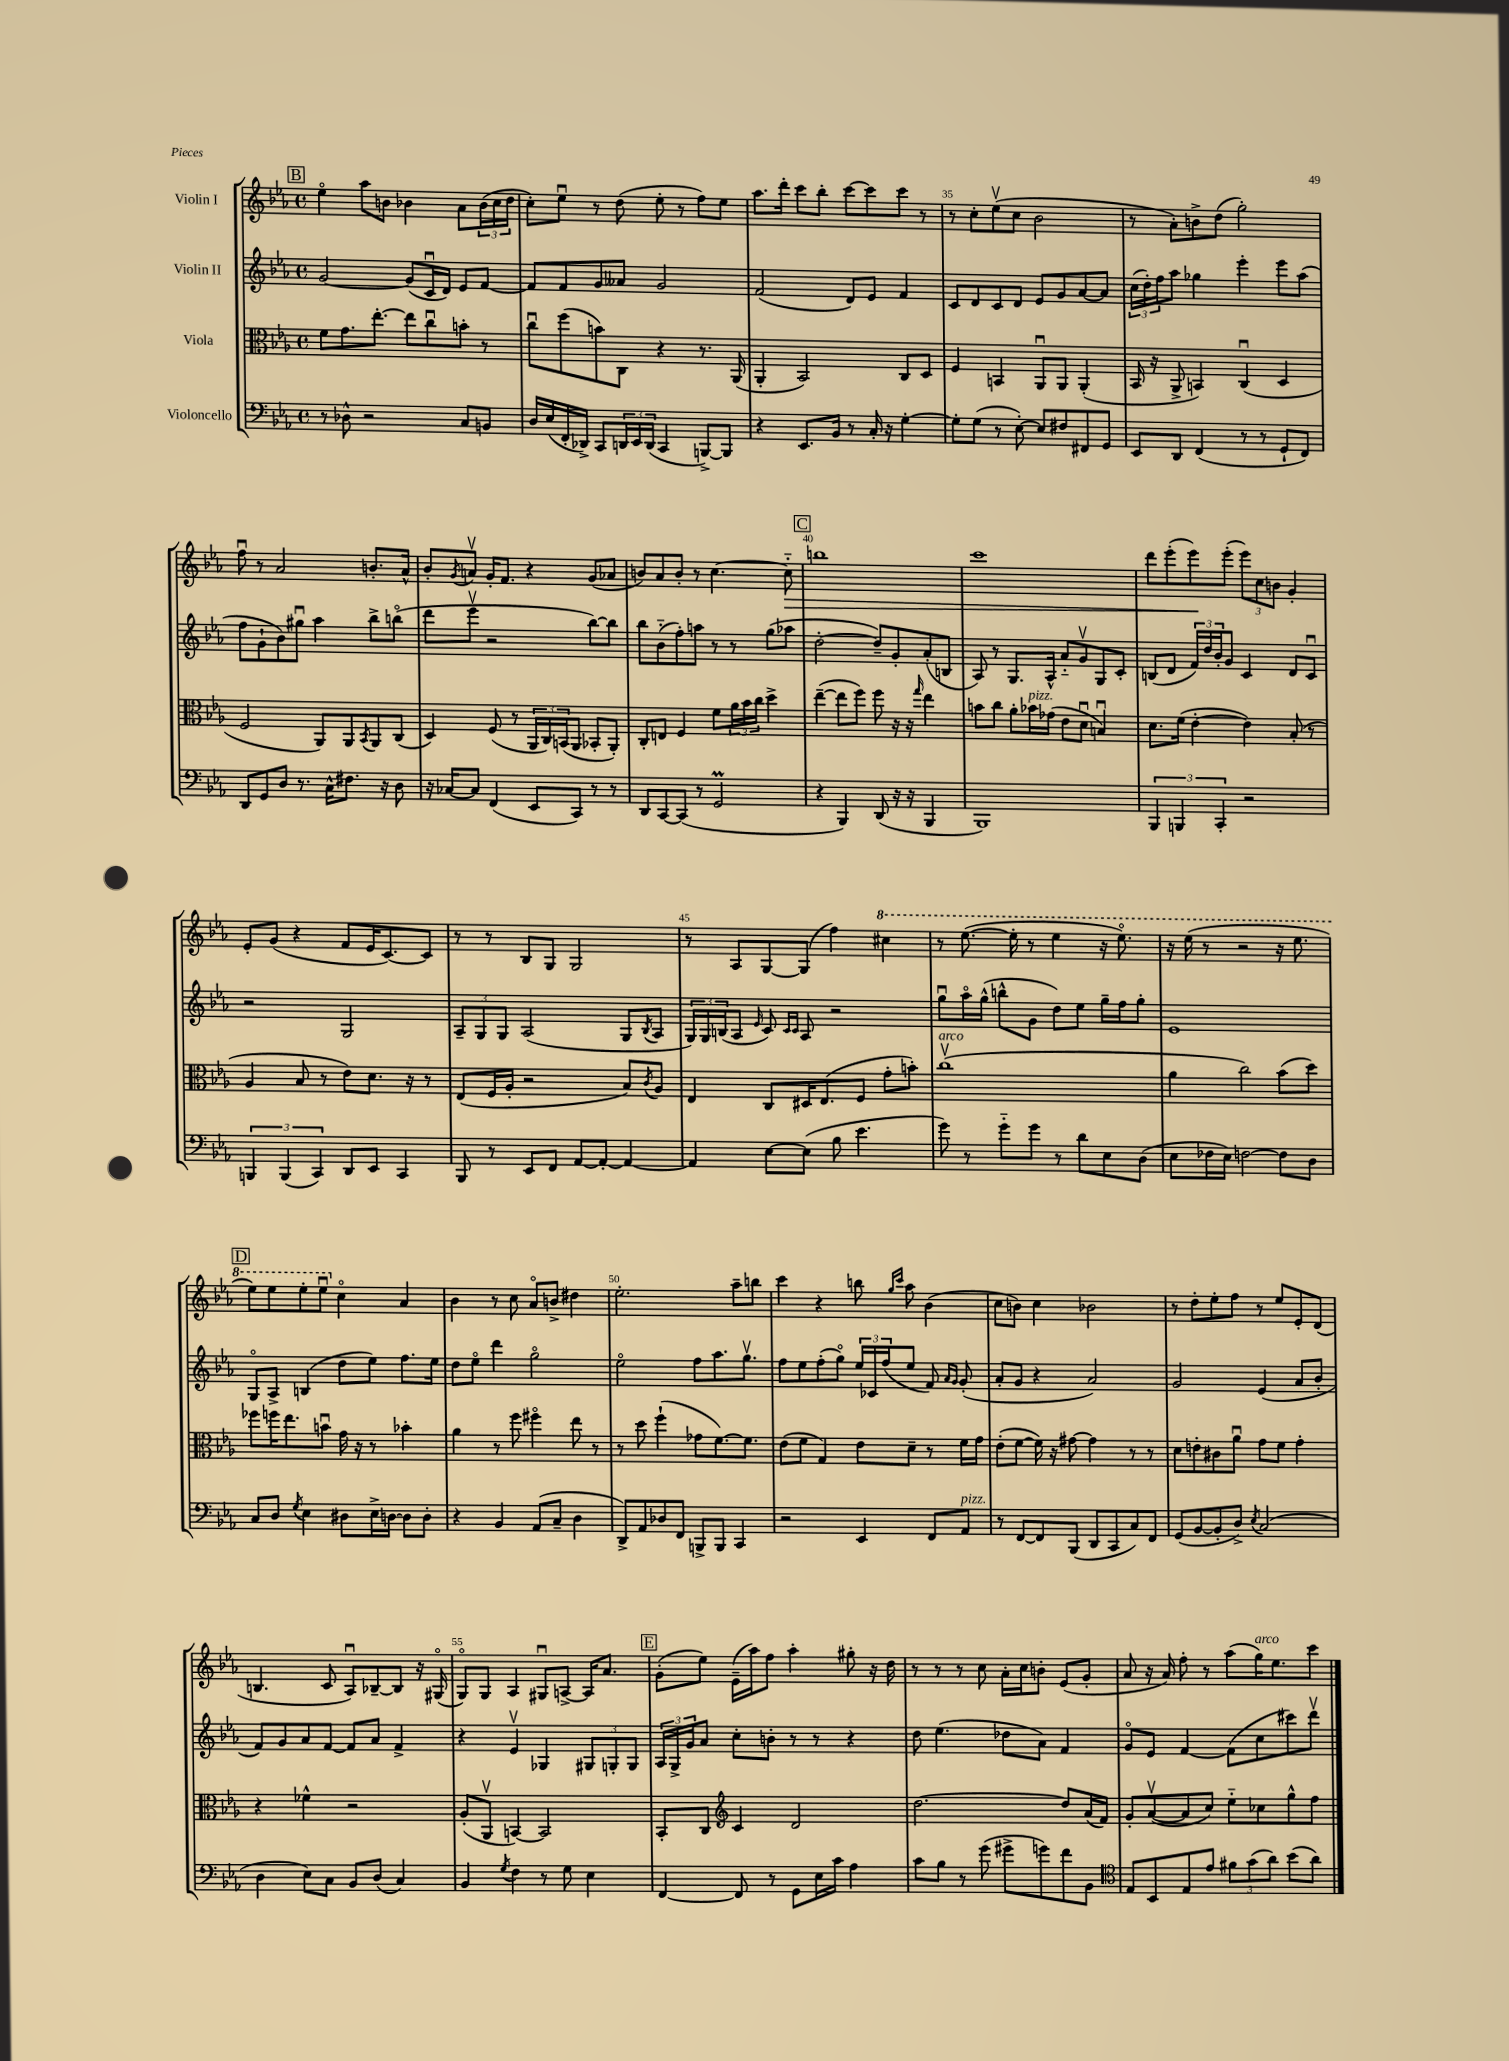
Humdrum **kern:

**kern	**kern	**kern	**kern
*staff4	*staff3	*staff2	*staff1
*clefF4	*clefC3	*clefG2	*clefG2
*k[b-e-a-]	*k[b-e-a-]	*k[b-e-a-]	*k[b-e-a-]
*M4/4	*M4/4	*M4/4	*M4/4
*met(c)	*met(c)	*met(c)	*met(c)
8r	8f\L	[2g/	4ee-o\
8D-^^\	8.g\	.	.
2r	.	.	8aa-\L
.	[8.ee-'\J	.	.
.	.	.	8b\J
.	8ee-\]L	(8g/]L	4b-\
.	8ccu\	16cu/L	.
.	.	16d/JJ)	.
8C/L	8b'\J	8e-/L	8a-\L
8BB/J	8r	[8f/J	(24b-\L
.	.	.	24cc\
.	.	.	24dd\JJ
=	=	=	=
16D/LL	8ccu\L	8f/]L	8cc'\L)
(16E-/	.	.	.
16FF'/	(8ff\	8f/	8ee-u\J
16DD-^/JJ)	.	.	.
8CC/L	8b\)	8g/	8r
24DD/L	8C\J	8a--/J	(8dd\
24EE-/	.	.	.
(24DD/JJ	.	.	.
4CC/	4r	2g/	8ee-'\
.	.	.	8r
[8BBB^/L)	8.r	.	8ff\L)
8BBB/]J	.	.	8ee-\J
.	(16AA-/	.	.
=	=	=	=
4r	4AA-'/	(2f/	8.aa-\L
.	.	.	16ddd'\Jk
8.EE-/L	2BB-/)	.	8ccc\L
.	.	.	8bb-'\J
16BB-/Jk	.	.	.
8r	.	8d/L)	[8ccc\L
16C'/	.	8e-/J	8ccc\]
16r	.	.	.
[4G'\	8C/L	4f/	8ccc\J
.	8D/J	.	8r
=	=	=	=
8G'\]L	4F/	8c/L	8r
(8G\J	.	8d/	8cc'\L
8r	4BB/	8c/	(8ee-v\
[8E-'\)	.	8d/J	8cc\J
8E-/]L	8AA-u/L	8e-/L	2b-\
8F#/	8AA-/J	8g/	.
8FF#/	(4AA-'/	[8a-/	.
8GG/J	.	8a-/]J	.
=	=	=	=
8EE-/L	16BB-/	(24cc\LL	8r
.	.	24dd'\)	.
.	16r	.	.
.	.	24ff\J	.
8DD/J	8AA-^/	8aa-\J	8a-'\L)
(4FF/	4BB/)	4gg-\	8b^\
.	.	.	(8dd\J
8r	(4Cu/	4eee-'\	2gg'\)
8r	.	.	.
8GG`/L	4D/	8eee-\L	.
8FF/J)	.	(8aa-\J	.
=	=	=	=
8DD/L	2F/	8ff\L	8ffu\
8GG/	.	8g`\	8r
8D/J	.	8b-\)	2a-/
8.r	.	8gg#u\J	.
.	8AA-/L)	4aa-\	.
16C^^\LK	.	.	.
8.F#\J	8AA-/	.	.
.	8qBB-/	.	.
.	8AA-/	8bb-^\L	8.b'/L
16r	.	.	.
8D\	(8C/J	(8bbo\J	.
.	.	.	16a-^^/Jk
=	=	=	=
16r	4D/)	8ddd\L	8b-'/L
[16C-/LK	.	.	.
.	.	.	8qg/
8C-/]J	.	8eee-v\J	8av/J
(4FF/	(8F/	2r	16g'/LK
.	.	.	8.f/J
.	8r	.	.
8EE-/L	24AA-/LL	.	4r
.	24C/)	.	.
.	(24BB/J	.	.
8CC/J)	8AA-/J	.	.
8r	8BB-'/L	[8bb-\L)	(8g/L
8r	8AA-'/J)	8bb-\]J	8a-/J
=	=	=	=
8DD/L	8C'/L	8bb-\L	8b/L)
[8CC/	8E/J	(8b-'~\	8a-/
(8CC/]J	4F/	8ff'\)	8b'/J
8r	.	8aa\J	8r
2GG/	8f\L	8r	[4.cc\
.	24a-\L	8r	.
.	24b-\	.	.
.	24cc\JJ	.	.
.	4dd^\	(8gg\L	.
.	.	8aa-\J	8cc'~\]
=	=	=	=
4r	([4ee-~\	[2dd'\	1bb
4BBB-/)	8ee-\]L	.	.
.	8ff\J)	.	.
(8DD/	8ff\	8dd~/]L)	.
16r	16r	8g'/	.
16r	16r	.	.
.	16qqgg/	.	.
4BBB-/	4ee-\	(8a-'/	.
.	.	8B/J	.
=	=	=	=
1BBB-)	8b\L	8A-/)	1ccc
.	8cc\J	8r	.
.	8a-'\L	8.G/L	.
.	16b-\L	.	.
.	(16g-\JJ	16A-^^/Jk	.
.	8e-\L	8a-'~/L	.
.	8du\J	8gv/	.
.	4Bu/)	8G/	.
.	.	8c'/J	.
=	=	=	=
6BBB-/	8.d\L	(8B/L	8ddd\L
.	.	8d/J	(8eee-'\
6BBB/	.	.	.
.	(16f\Jk	.	.
.	[4e-'\	24f/LL)	8eee-\)
.	.	24dd/	.
6CC'/	.	24b-'/J	.
.	.	8g/J	(8eee-'\J
2r	4e-\])	4c/	12eee-\L)
.	.	.	12cc\
.	.	.	12b\J
.	(8B-'/	8d/L	4g'/
.	8r	8cu/J	.
=	=	=	=
6BBB/	4A-/	2r	8e-'/L
.	.	.	(8g/J
(6BBB/	.	.	.
.	8B-/	.	4r
6CC/)	.	.	.
.	8r	.	.
8DD/L	8e-\L)	2G/	8f/L
8EE-/J	8.d\J	.	16e-/K
.	.	.	[8.c/)
4CC/	.	.	.
.	16r	.	.
.	8r	.	8c/]J
=	=	=	=
8BBB-/	(8E-/L	12A-~/L	8r
.	.	12G/	.
8r	16F/L	.	8r
.	.	12G/J	.
.	16A-'/JJ	.	.
8EE-/L	2r	(2A-/	8B-/L
8FF/J	.	.	8G/J
[8AA-/L	.	.	2G/
8AA-'/_J	.	.	.
4AA-/_	8B-/L)	8G/L	.
.	8qc/	8qB-/	.
.	8A-/J	8A-/J	.
=	=	=	=
4AA-/]	4E-/	24G/LL)	8r
.	.	24G/	.
.	.	(24B/J	.
.	.	8A-/J	8A-/L
.	.	16qqe-/	.
[8E-\L	8C/L	8c/)	[8G/
.	.	16qqc/LL	.
.	.	16qqc/JJ	.
(8E-\]J	16D#/K	8A-/	(8G/]J
.	(8.E-/	.	.
8B-\	.	2r	4ff\)
4.e-\	8F/J	.	.
.	8g'\L	.	4ccc#\
.	8b'\J)	.	.
=	=	=	=
8g\)	(1ccv	8ggu\L	8r
8r	.	16aa-o\L	([8.eee-\
.	.	(16gg^^\JJ	.
8g'~\L	.	8bb^^\L	.
.	.	.	16eee-'\]
8g\J	.	8g\J	8r
8r	.	8dd\L)	4eee-\
8d\L	.	8ee-\J	.
8E-\	.	16gg~\LL	16r
.	.	16ff\J	8.eee-o\)
(8D\J	.	8gg'\J	.
=	=	=	=
8E-\L	4a-\	1e-	16r
.	.	.	(16eee-\
16F-\L	.	.	8r
16E-\JJ)	.	.	.
[2F\	2cc\)	.	2r
8F\]L	(8b-\L	.	16r
.	.	.	8.eee-\
8D\J	8dd\J)	.	.
=	=	=	=
8C/L	8ff-\L	8Go/L	8eee-\L)
8D/J	16ff\K	8A-^/J	8eee-\
.	8.ee-\	.	.
8qG/	.	.	.
4E-\	.	(4B/	8eee-'\
.	8bu\J	.	8eee-u\J
8D#\L	16g\	8dd\L	4cco\
.	16r	.	.
16E-^\L	8r	8ee-\J)	.
[16D\JJ	.	.	.
8D\]L	4b-'\	8.ff\L	4a-/
8D'\J	.	.	.
.	.	16ee-\Jk	.
=	=	=	=
4r	4a-\	8dd\L	4b-\
.	.	8ee-o\J	.
4BB-/	8r	4ddd\	8r
.	8ff\	.	8cc\
(8AA-/L	4ff#o\	2ggo\	8a-o/L
8C~/J	.	.	8b^/J
4D\	8ee-\	.	4dd#\
.	8r	.	.
=	=	=	=
8DD^/L)	8r	2ee-o\	2.ee-'\
8AA-/	8dd\	.	.
8D-/	(4ff`\	.	.
8FF/J	.	.	.
8BBB^/L	8g-\L	8ff\L	.
8BBB/J	[8.f\)	8.aa-\	.
4CC/	.	.	8aa-~\L
.	8.f\]J	8.ggv\J	.
.	.	.	8bb\J
=	=	=	=
2r	(8e-\L	8ff\L	4ccc\
.	8f\J	8ee-\	.
.	4G/)	(8ff'\	4r
.	.	8ggo\J)	.
4EE-/	8e-\L	24ee-/LL	8bb\
.	.	24c-/	.
.	.	(24ff/J	.
.	.	.	16qqgg/LL
.	.	.	16qqccc/JJ
.	8d~\J	8ee-/J	8aa-\
8FF/L	8r	8f/)	(4b-\
.	.	16qqa-/LL	.
.	.	16qqg/JJ	.
8AA-/J	16f\LL	(8g'/	.
.	16g\JJ	.	.
=	=	=	=
8r	(8e-'\L	8a-'/L	8cc\L
[8FF/L	[8f\J	8g/J	8b\J)
8FF/]	16f\])	4r	4cc\
.	16r	.	.
(8BBB-/J	[8g#\	.	.
8DD/L	4g#\]	2a-/)	2b-\
8CC/	.	.	.
8C/)	8r	.	.
8FF/J	8r	.	.
=	=	=	=
(8GG/L	8d\L	2g/	8r
[8BB-/	8e'\	.	8dd'\L
8BB-'/]	8c#\	.	8ee-'\
8D^/J)	8a-u\J	.	8ff\J
8qE-/	.	.	.
(2C/	8g\L	(4e-/	8r
.	8f\J	.	8ee-/L
.	4g'\	8a-/L	8e-'/
.	.	8b-'/J	(8d/J
=	=	=	=
4D\	4r	8f/L)	4.B/
.	.	8g/	.
8E-\L)	4f-^^\	8a-/	.
8C\J	.	[8f/J	8c/
8BB-/L	2r	8f/]L	8A-u/L)
(8D/J	.	8a-/J	[8B-~/
4C/)	.	4f^/	8B-/]J
.	.	.	16r
.	.	.	(16G#o/
=	=	=	=
4BB-/	(8A-'/L	4r	8Go/L)
.	8AA-v/J	.	8G/J
8qG/	.	.	.
4F\	[4BB/)	4e-v/	4A-/
8r	2BB/]	4G-/	8G#u/L
8G\	.	.	[8A^/J
4E-\	.	12G#/L	16A/]LK
.	.	.	8.a-/J
.	.	12G'/	.
.	.	12G/J	.
=	=	=	=
[4FF/	8BB-'/L	24A-/LL	(8g'\L
.	.	24G^/	.
.	.	24g/J	.
.	8C/J	8a-/J	8ee-\J)
*	*clefG2	*	*
8FF/]	4c/	8cc'\L	(16e-~\LL
.	.	.	16aa-\J)
8r	.	8b'\J	8ff\J
8GG\L	2d/	8r	4aa-'\
16E-\L	.	8r	.
16c\JJ	.	.	.
4A-\	.	4r	8gg#'\
.	.	.	16r
.	.	.	16dd\
=	=	=	=
8c\L	[2.dd\	8dd\	8r
8B-\J	.	(4.ee-\	8r
8r	.	.	8r
(8g\	.	.	8cc\
8g#^\L	.	8dd-\L	16a-'\LL
.	.	.	16cc\J
8g\)	.	8a-\J)	8b'\J
8f\	8dd/]L	4f/	(8e-/L
8BB-\J	(16a-/L	.	8g'/J
.	16f/JJ)	.	.
=	=	=	=
*clefC4	*	*	*
8E-/L	8g'/L	8go/L	8a-/
8BB-/	([8a-v/	8e-/J	16r
.	.	.	16a-/)
8E-/	8a-/]	[4f/	8ff'\
8e-/J	8cc/J)	.	8r
12f#\L	8ee-'~\L	(8f\]L	(8aa-\L
(12g\	.	.	.
.	8cc-\	8cc\	16gg\K)
12a-\J)	.	.	.
.	.	.	8.ee-\
(8b-\L	8gg^^\	8ccc#\)	.
8a-\J)	8ff\J	8dddv\J	8ccc\J
==	==	==	==
*-	*-	*-	*-
